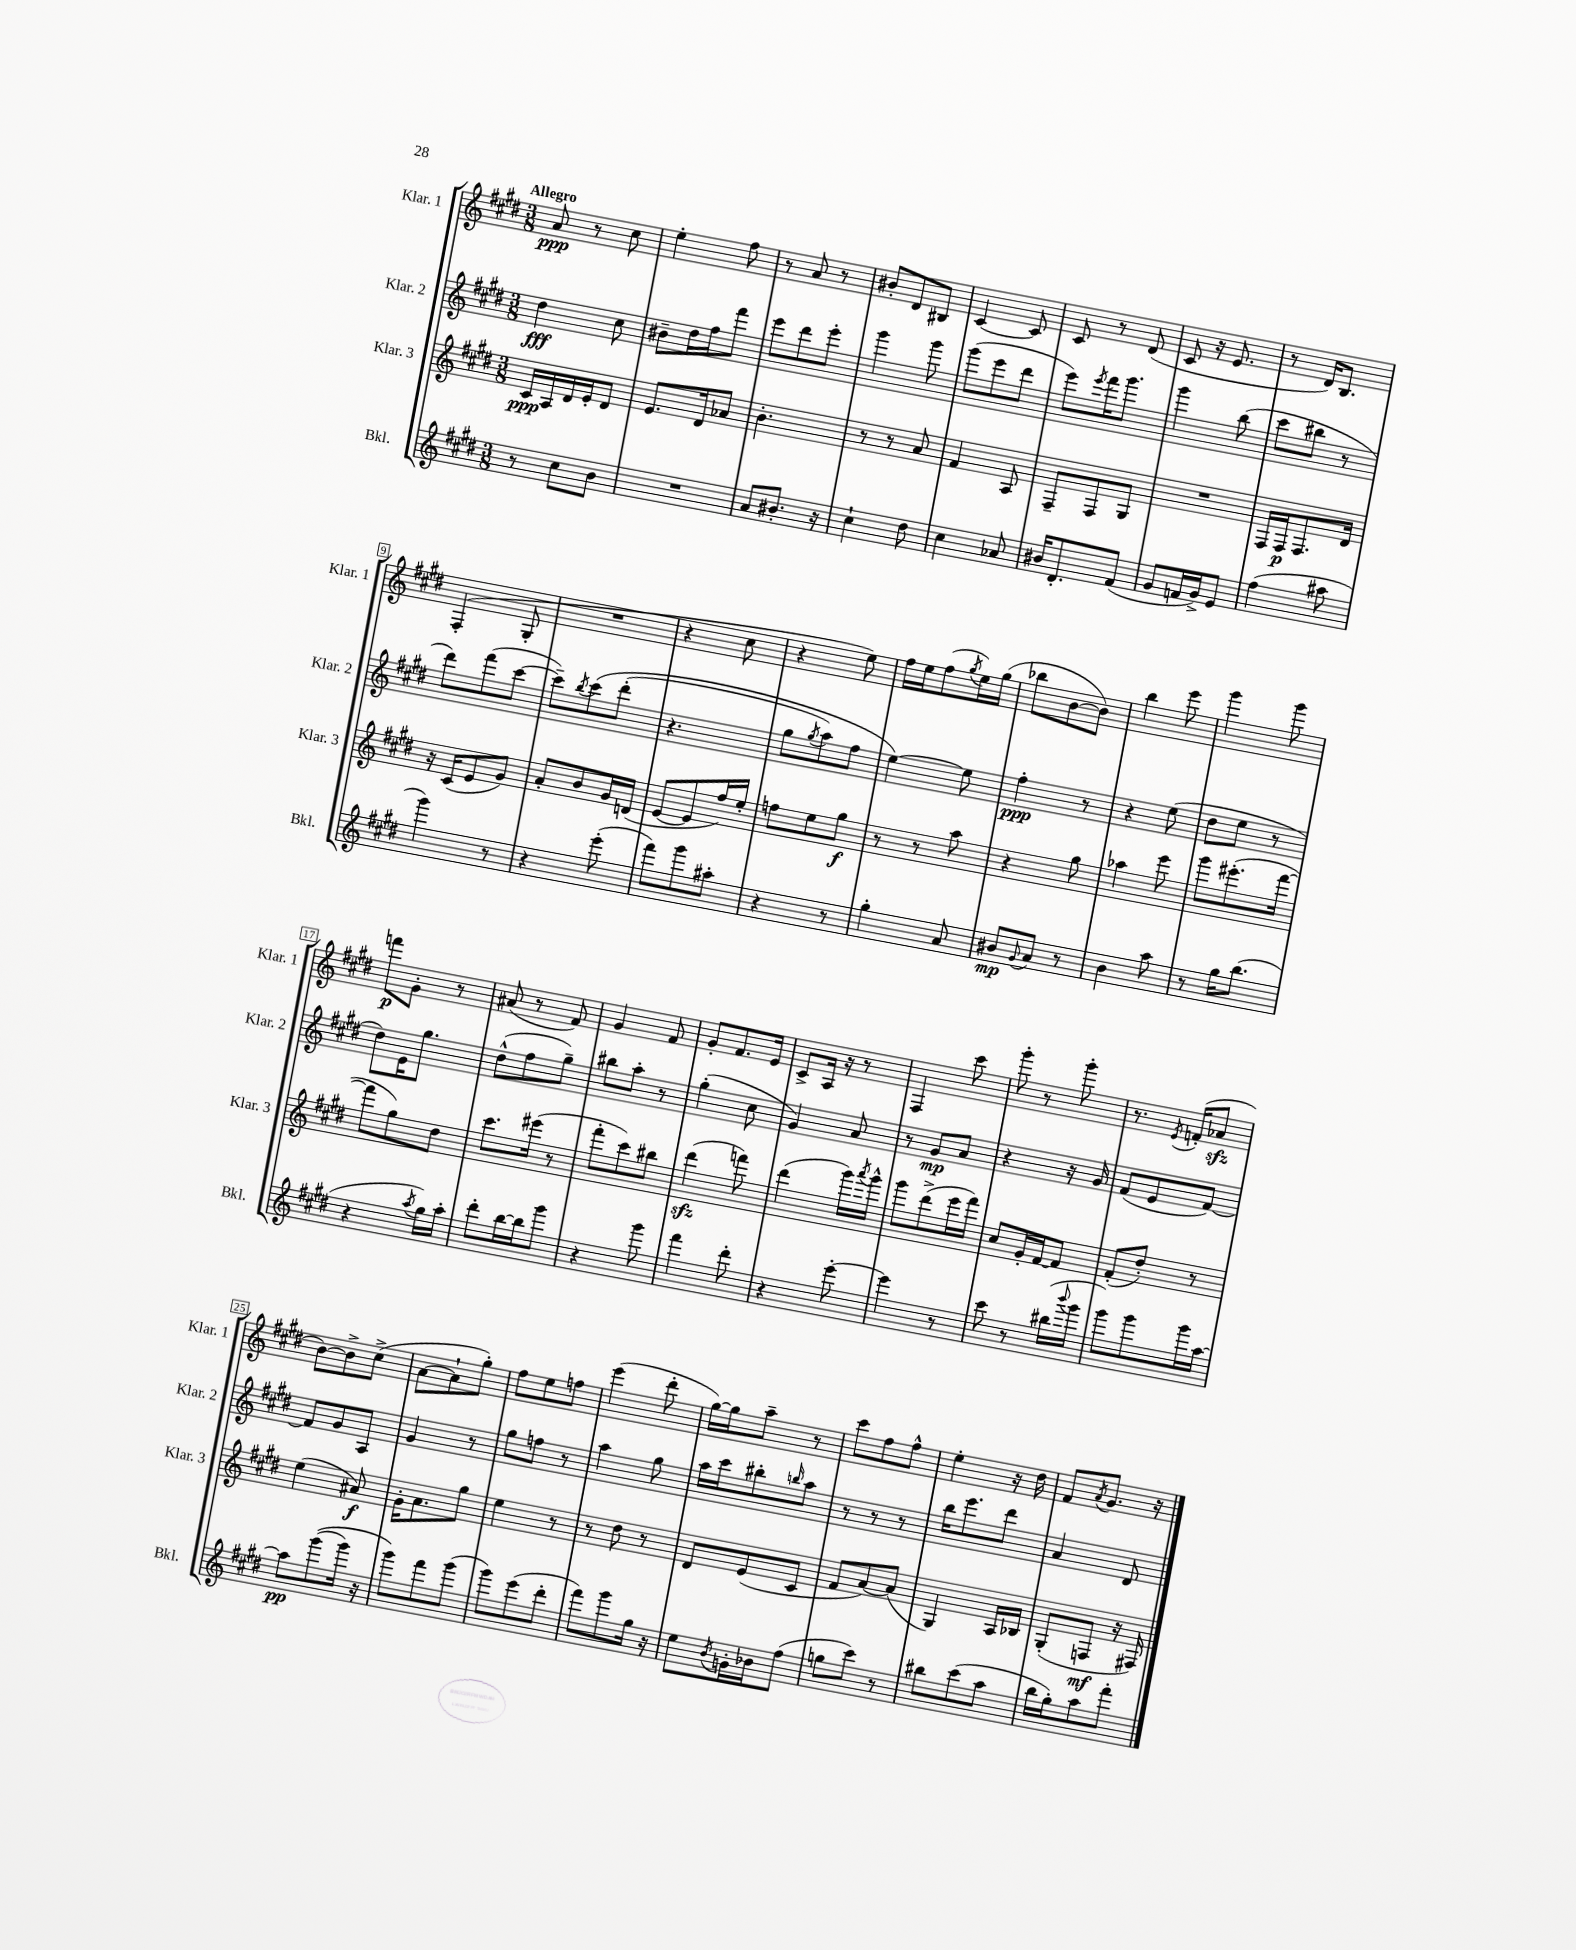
<<
\new StaffGroup <<
\new Staff = "s0" \with { instrumentName = "Klar. 1" shortInstrumentName = "Klar. 1" } {
    \clef treble \key e \major \numericTimeSignature \time 3/8 \tempo "Allegro"
    a'8\ppp r8 cis''8 |
    e''4-. fis''8 |
    r8 a'8 r8 |
    bis'8-. dis'8 bis8 |
    cis'4~ cis'8 |
    cis'8 r8 dis'8( |
    cis'8 r16 e'8. |
    r8 dis'16) b8. |
    fis4-.( gis8-. |
    R4. |
    r4 cis''8 |
    r4 e''8) |
    fis''16 e''16 fis''8( \acciaccatura { gis''8 } e''16) gis''16( |
    bes''8 b'8~ b'8) |
    b''4 e'''8 |
    gis'''4 gis'''8 |
    f'''8\p gis'8-. r8 |
    ais'8( r8 fis'8) |
    gis'4 fis'8 |
    gis'8-. fis'8. e'16 |
    cis'8-> a16 r16 r8 |
    fis4 cis'''8 |
    gis'''8-. r8 gis'''8-. |
    r8. \acciaccatura { e'8 } f'16-.( aes'8\sfz |
    b'8~) b'8-> cis''8->( |
    a'8~ a'8-! gis''8-.) |
    fis''8 e''8 f''8 |
    e'''4( dis'''8-. |
    gis''16~) gis''16 a''8-- r8 |
    cis'''8 fis''8 fis''8-^ |
    e''4-. r16 dis''16 |
    fis'8 \acciaccatura { a'8 } gis'8. r16 \bar "|." |
}
\new Staff = "s1" \with { instrumentName = "Klar. 2" shortInstrumentName = "Klar. 2" } {
    \clef treble \key e \major \numericTimeSignature \time 3/8
    dis''4\fff cis''8 |
    bis'8-- dis''16 fis''16 fis'''8 |
    e'''8 dis'''8 e'''8-. |
    gis'''4 gis'''8 |
    gis'''8( e'''8 dis'''8 |
    e'''8) \acciaccatura { e'''8 } fis'''16 gis'''8. |
    gis'''4 b''8( |
    cis'''8 bis''8 r8 |
    dis'''8) fis'''8( cis'''8~ |
    cis'''8--) \acciaccatura { b''8 } cis'''8\( dis'''8-.( |
    r4. |
    gis''8 \acciaccatura { gis''8 } a''8) fis''8 |
    e''4~\) e''8 |
    fis''4-.\ppp r8 |
    r4 e''8( |
    dis''8 e''8 r8 |
    dis''8) e'16 gis''8. |
    dis''8-^( fis''8 gis''8--) |
    bis''8 a''8-. r8 |
    gis''4-.( cis''8 |
    gis'4) a'8 |
    r8 gis'8\mp a'8 |
    r4 r16 gis'16 |
    fis'8( e'8 fis'8~) |
    fis'8 gis'8 a8 |
    gis'4 r8 |
    gis''8 f''8 r8 |
    a''4 gis''8 |
    a''16 cis'''16 bis''8-. \grace { b''16 } a''8 |
    r8 r8 r8 |
    b''16 e'''8. dis'''8 |
    a'4 dis'8 \bar "|." |
}
\new Staff = "s2" \with { instrumentName = "Klar. 3" shortInstrumentName = "Klar. 3" } {
    \clef treble \key e \major \numericTimeSignature \time 3/8
    cis'16\ppp a16 dis'16 e'16-. dis'8 |
    e'8. dis'16 aes'8 |
    b'4.-. |
    r8 r8 a'8 |
    fis'4 a8 |
    fis8-- fis8 gis8 |
    R4. |
    fis16 fis16\p fis8. dis'16 |
    r16 cis'16( e'8 gis'8) |
    a'8-. b'8 gis'16 d'16( |
    e'8~ e'8 fis''16) e''16-. |
    f''8 e''8 gis''8\f |
    r8 r8 a''8 |
    r4 gis''8 |
    aes''4 e'''8 |
    gis'''8 eis'''8.-.( fis'''16~ |
    fis'''8 gis''8) dis''8 |
    cis'''8. eis'''16( r8 |
    fis'''8-. cis'''8) bis''8 |
    dis'''4\sfz( f'''8) |
    dis'''4( gis'''16) \acciaccatura { a'''8 } gis'''16-^ |
    gis'''8 dis'''8->( e'''16 fis'''16) |
    cis''8 gis'16-. fis'16~ fis'8 |
    fis'8-.( dis''8-.) r8 |
    e''4( ais'8\f) |
    gis'16-. a'8. gis''8 |
    e''4 r8 |
    r8 dis''8 r8 |
    dis'8 e'8( cis'8 |
    fis'8 a'8~) a'8( |
    gis4) a16 bes16 |
    gis8-.( f8\mf r16 fis16) \bar "|." |
}
\new Staff = "s3" \with { instrumentName = "Bkl." shortInstrumentName = "Bkl." } {
    \clef treble \key e \major \numericTimeSignature \time 3/8
    r8 cis''8 b'8 |
    R4. |
    a'8 bis'8.-. r16 |
    cis''4-! dis''8 |
    cis''4 aes'8 |
    bis'16 dis'8.-. fis'8( |
    gis'8 f'16 gis'16->) e'8 |
    fis''4( ais''8 |
    gis'''4) r8 |
    r4 e'''8-.( |
    fis'''8) gis'''8 ais''8-. |
    r4 r8 |
    gis''4-. a'8 |
    bis'8\mp \appoggiatura { gis'8 } a'8 r8 |
    b'4 a''8 |
    r8 gis''16 b''8.( |
    r4 \acciaccatura { a''8 } gis''16) a''16-. |
    dis'''8-. b''16~ b''16 gis'''8 |
    r4 gis'''8 |
    fis'''4 dis'''8-. |
    r4 e'''8~-. |
    e'''4 r8 |
    cis'''8 r8 bis''16( \appoggiatura { b'''8 } gis'''16 |
    gis'''8) gis'''8 gis'''16 a''16~ |
    a''8\pp gis'''8(\( gis'''16) r16 |
    gis'''8\) fis'''8 gis'''8( |
    gis'''8) e'''8( dis'''8-. |
    fis'''8) gis'''8 gis''16 r16 |
    e''8 \acciaccatura { b'8 } g'16-. bes'16 fis''8( |
    g''8 cis'''8) r8 |
    bis''8 cis'''8( a''8 |
    b''16 gis''16-.) a''8 fis'''8-. \bar "|." |
}
>>
>>
\layout { \context { \Score \override BarNumber.stencil = #(make-stencil-boxer 0.1 0.3 ly:text-interface::print) } }
